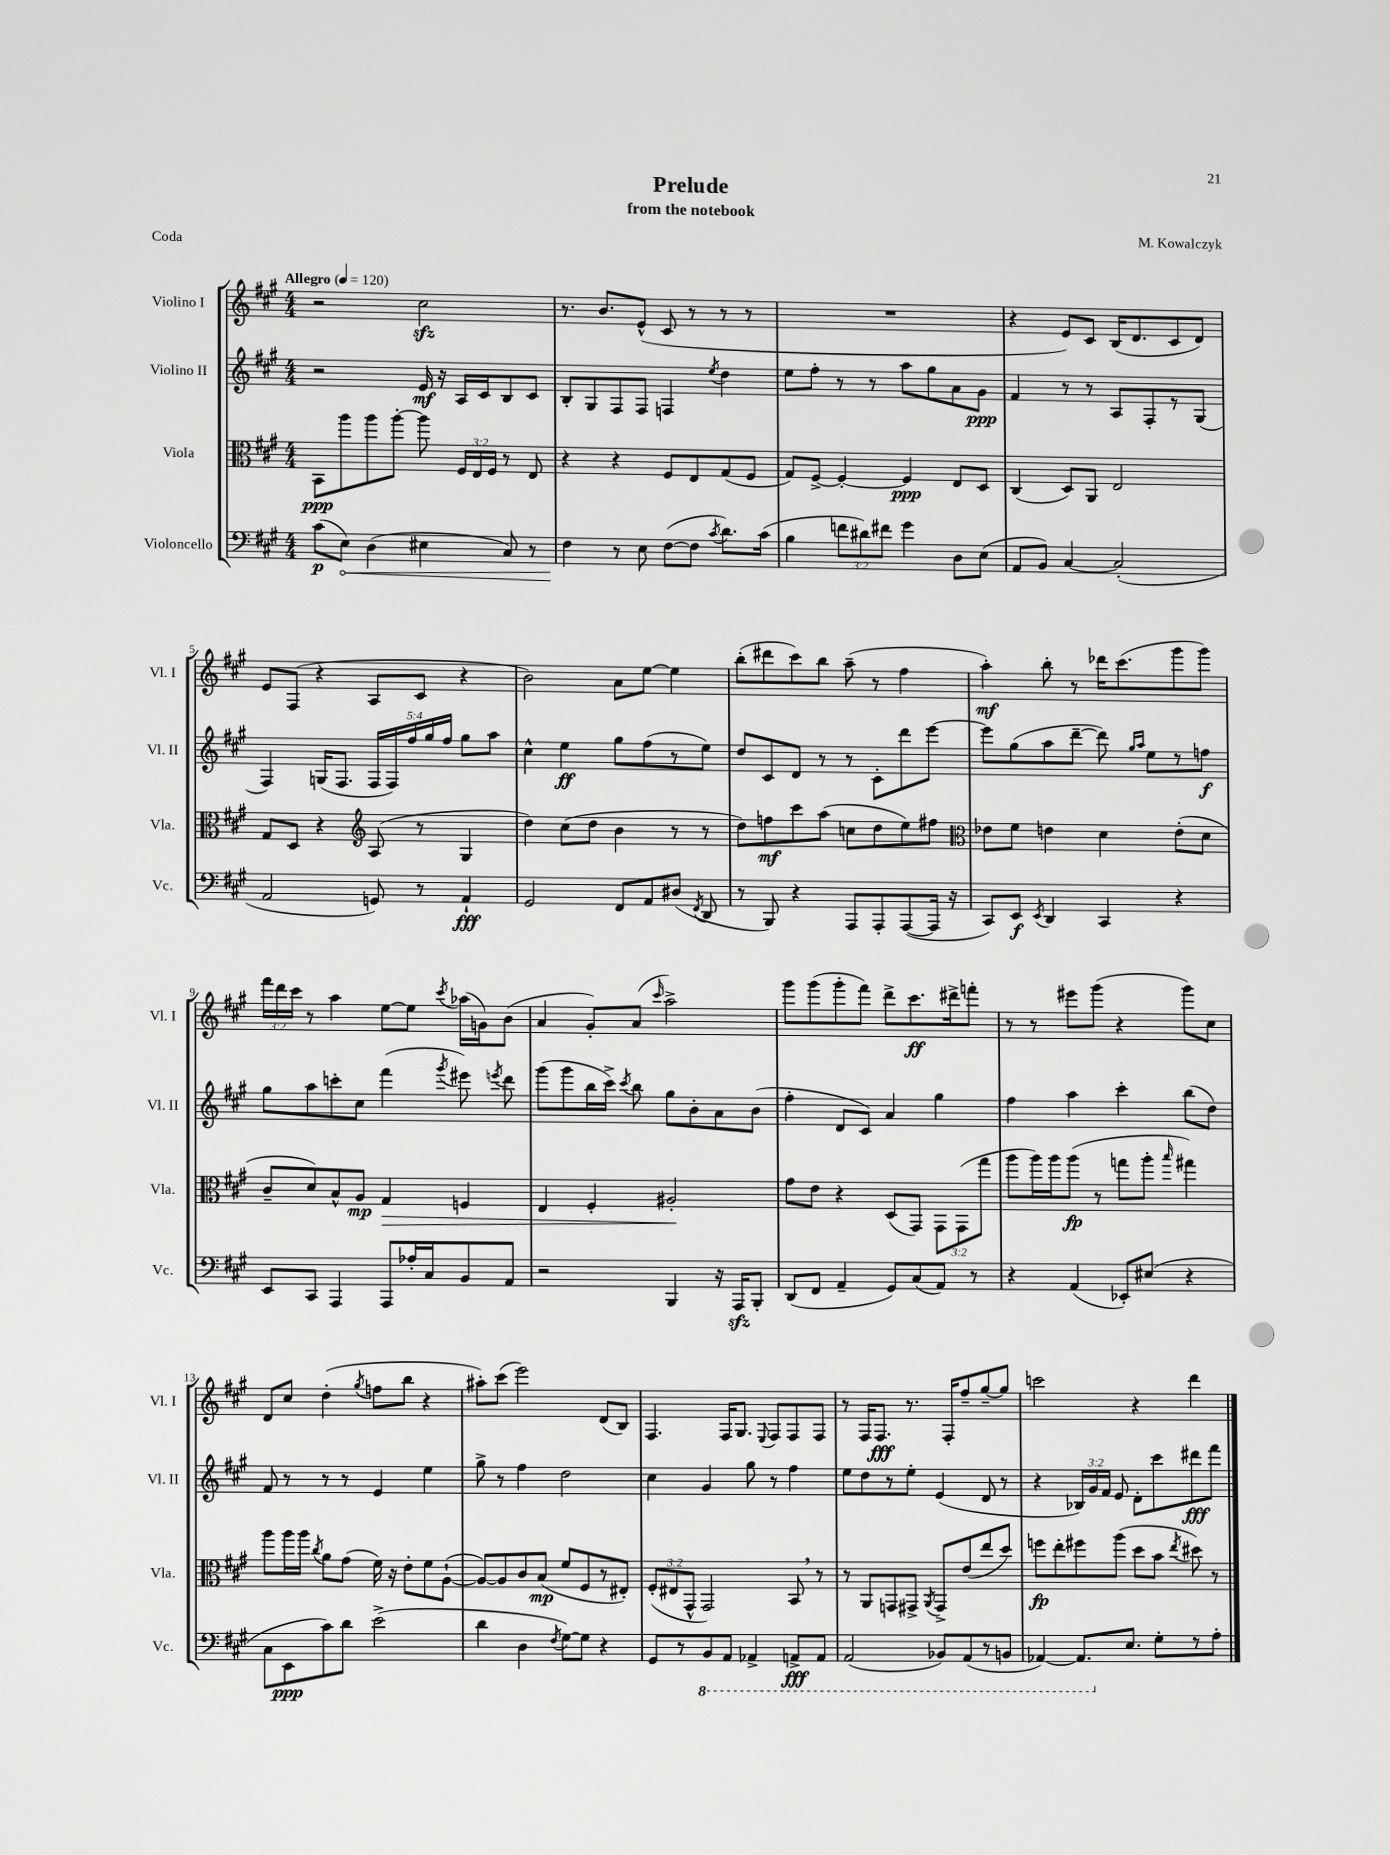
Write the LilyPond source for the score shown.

\header { title = "Prelude" composer = "M. Kowalczyk" subtitle = "from the notebook" piece = "Coda" }
<<
\new StaffGroup <<
\new Staff = "s0" \with { instrumentName = "Violino I" shortInstrumentName = "Vl. I" } {
    \clef treble \key a \major \numericTimeSignature \time 4/4 \override Staff.TupletNumber.text = #tuplet-number::calc-fraction-text \tempo "Allegro" 4 = 120
    \autoBeamOff r2 cis''2\sfz |
    r8. b'8.[ e'8]-^( cis'8 r8 r8 r8 |
    R1 |
    r4 e'8[) cis'8] b16[( d'8. cis'8 d'8]) |
    e'8[ fis8]( r4 a8[ cis'8] r4 |
    b'2) a'8[ e''8]~ e''4 |
    b''8[-.( dis'''8 cis'''8) b''8] a''8--( r8 fis''4 |
    a''4-.\mf) b''8-. r8 des'''16[ cis'''8.( gis'''8 gis'''8]) |
    \tuplet 3/2 { fis'''16[ d'''16 cis'''16] } r8 a''4 e''8[~ e''8] \acciaccatura { cis'''8 } aes''16[( g'16) b'8]( |
    a'4 gis'8[-.) a'8]( \grace { cis'''16 } a''2->) |
    gis'''8[ gis'''8( gis'''8-. fis'''8]) d'''8[-> cis'''8.\ff dis'''16-> f'''8]-. |
    r8 r8 eis'''8[ gis'''8]( r4 gis'''8[) cis''8] |
    d'8[ cis''8] d''4-.( \acciaccatura { gis''8 } f''8[ b''8] r4 |
    ais''8[-.) cis'''8]( e'''2) d'8[( b8]) |
    fis4. fis16[ gis8.] \appoggiatura { e8 } fis8[ fis8 fis8] |
    r8 fis16[ fis8.]\fff r8. fis16[-. fis''8-- gis''8~-- gis''8] |
    c'''2 r4 d'''4 \bar "|." |
}
\new Staff = "s1" \with { instrumentName = "Violino II" shortInstrumentName = "Vl. II" } {
    \clef treble \key a \major \numericTimeSignature \time 4/4 \override Staff.TupletNumber.text = #tuplet-number::calc-fraction-text
    \autoBeamOff r2 e'16\mf r16 a16[ cis'16 b8 cis'8] |
    b8[-. gis8 fis8 fis8] f4 \acciaccatura { e''8 } d''4 |
    e''8[ fis''8]-. r8 r8 a''8[ gis''8 a'8 gis'8]\ppp |
    fis'4 r8 r8 a8[ fis8-. r8 gis8]( |
    fis4) g16[( fis8.] \tuplet 5/4 { fis16[ fis16) fis''16 gis''16 fis''16] } gis''8[ a''8] |
    cis''4-^ e''4\ff gis''8[ fis''8( r8 e''8]) |
    d''8[ cis'8 d'8] r8 r8 cis'8[-. d'''8 e'''8]~ |
    e'''8[ gis''8( a''8 d'''8]~-- d'''8) \grace { gis''16[ a''16] } e''8[ r8 f''8]\f |
    gis''8[ a''8 c'''8-. cis''8] fis'''4( \acciaccatura { gis'''8 } eis'''8) \acciaccatura { e'''8 } d'''8 |
    gis'''8[( gis'''8 b''16 cis'''16]->) \acciaccatura { cis'''8 } b''8 gis''8[ b'8-. a'8 b'8]( |
    fis''4-. d'8[ cis'8]) a'4 gis''4 |
    fis''4 a''4 cis'''4-. b''8[( d''8]) |
    fis'8 r8 r8 r8 e'4 e''4 |
    gis''8-> r8 fis''4 d''2 |
    cis''4 gis'4 gis''8 r8 fis''4 |
    e''8[ d''8 r8 e''8]-. e'4( d'8 r8 |
    r4 \tuplet 3/2 { bes16[) gis'16 fis'16] } e'8 d'8[-. cis'''8 dis'''8\fff fis'''8] \bar "|." |
}
\new Staff = "s2" \with { instrumentName = "Viola" shortInstrumentName = "Vla." } {
    \clef alto \key a \major \numericTimeSignature \time 4/4 \override Staff.TupletNumber.text = #tuplet-number::calc-fraction-text
    \autoBeamOff b,8[\ppp a''8 a''8 a''8]~-. a''8 \tuplet 3/2 { fis16[ e16 fis16] } r8 e8 |
    r4 r4 fis8[ e8 gis8( fis8] |
    gis8[) fis8]~-> fis4~-. fis4\ppp e8[ d8] |
    cis4( d8[) a,8] e2 |
    gis8[ d8] r4 \clef treble a8( r8 gis4 |
    d''4) cis''8[( d''8] b'4 r8 r8 |
    d''8[) f''8\mf cis'''8 a''8]( c''8[ d''8 e''8) fis''8] |
    \clef alto ees'8[ fis'8] e'4 d'4 e'8[-.( d'8] |
    cis'8[-- d'8) b8-^ a8]\mp gis4\> f4 |
    e4 fis4-. ais2-.\! |
    gis'8[ e'8] r4 d8[( gis,8]) \tuplet 3/2 { gis,8[ gis,8( gis''8] } |
    a''8[ a''16) a''16 a''8]\fp( r8 g''8[ a''8]-. \grace { b''16 } gis''4) |
    a''8[ a''16 a''16] \acciaccatura { cis''8 } a'8[ gis'8]( fis'16) r16 e'8[-. fis'8 a8]~-!( |
    a8[~) a8 cis'8 b8]\mp( fis'8[ fis8 r8 eis8]-.) |
    \tuplet 3/2 { fis8[-.( eis8 gis,8]-^ } gis,2) b,8 \breathe r8 |
    r8 a,8[ g,8 gis,8]-> \acciaccatura { a,8 } gis,8[-> e'8( e''8 d''8]) |
    f''8[\fp e''8-. fis''8 a''8]( d''8[ b'8] \acciaccatura { e''8 } dis''8) r8 \bar "|." |
}
\new Staff = "s3" \with { instrumentName = "Violoncello" shortInstrumentName = "Vc." } {
    \clef bass \key a \major \numericTimeSignature \time 4/4 \override Staff.TupletNumber.text = #tuplet-number::calc-fraction-text
    \autoBeamOff cis'8[\p( \once \override Hairpin.circled-tip = ##t e8]\<) d4( eis4 cis8) r8 |
    fis4\! r8 e8 fis8[~( fis8] \acciaccatura { cis'8 } d'8.[) cis'16]( |
    b4 \tuplet 3/2 { f'8[ dis'8) fis'8] } gis'4 d8[ e8]( |
    a,8[ b,8]) cis4~ cis2-.( |
    a,2 g,8) r8 a,4-!\fff |
    gis,2 fis,8[ a,8 dis8]( \acciaccatura { fis,8 } d,8 |
    r8 b,,8) r4 a,,8[ a,,8-. a,,8~( a,,16] r16 |
    cis,8[) e,8]\f \acciaccatura { e,8 } d,4 cis,4 r4 |
    e,8[ cis,8] a,,4 a,,8[ aes16-. cis16 b,8 a,8] |
    r2 b,,4 r16 a,,16[\sfz b,,8]-. |
    d,8[( fis,8] a,4-- gis,8[) cis8( a,8]) r8 |
    r4 a,4( ees,8[-.) eis8]( r4 |
    cis8[ e,8\ppp cis'8) d'8] e'2->( |
    d'4 d4 \acciaccatura { fis8 } gis8[~) gis8] r4 |
    gis,8[ r8 \ottava #-1 b,,8 a,,8] aes,,4-> a,,8[->\fff a,,8] |
    a,,2( bes,,8[) a,,8( r8 b,,8] |
    aes,,4~) aes,,8.[ \ottava #0 e8.] gis8[-. r8 a8]-. \bar "|." |
}
>>
>>
